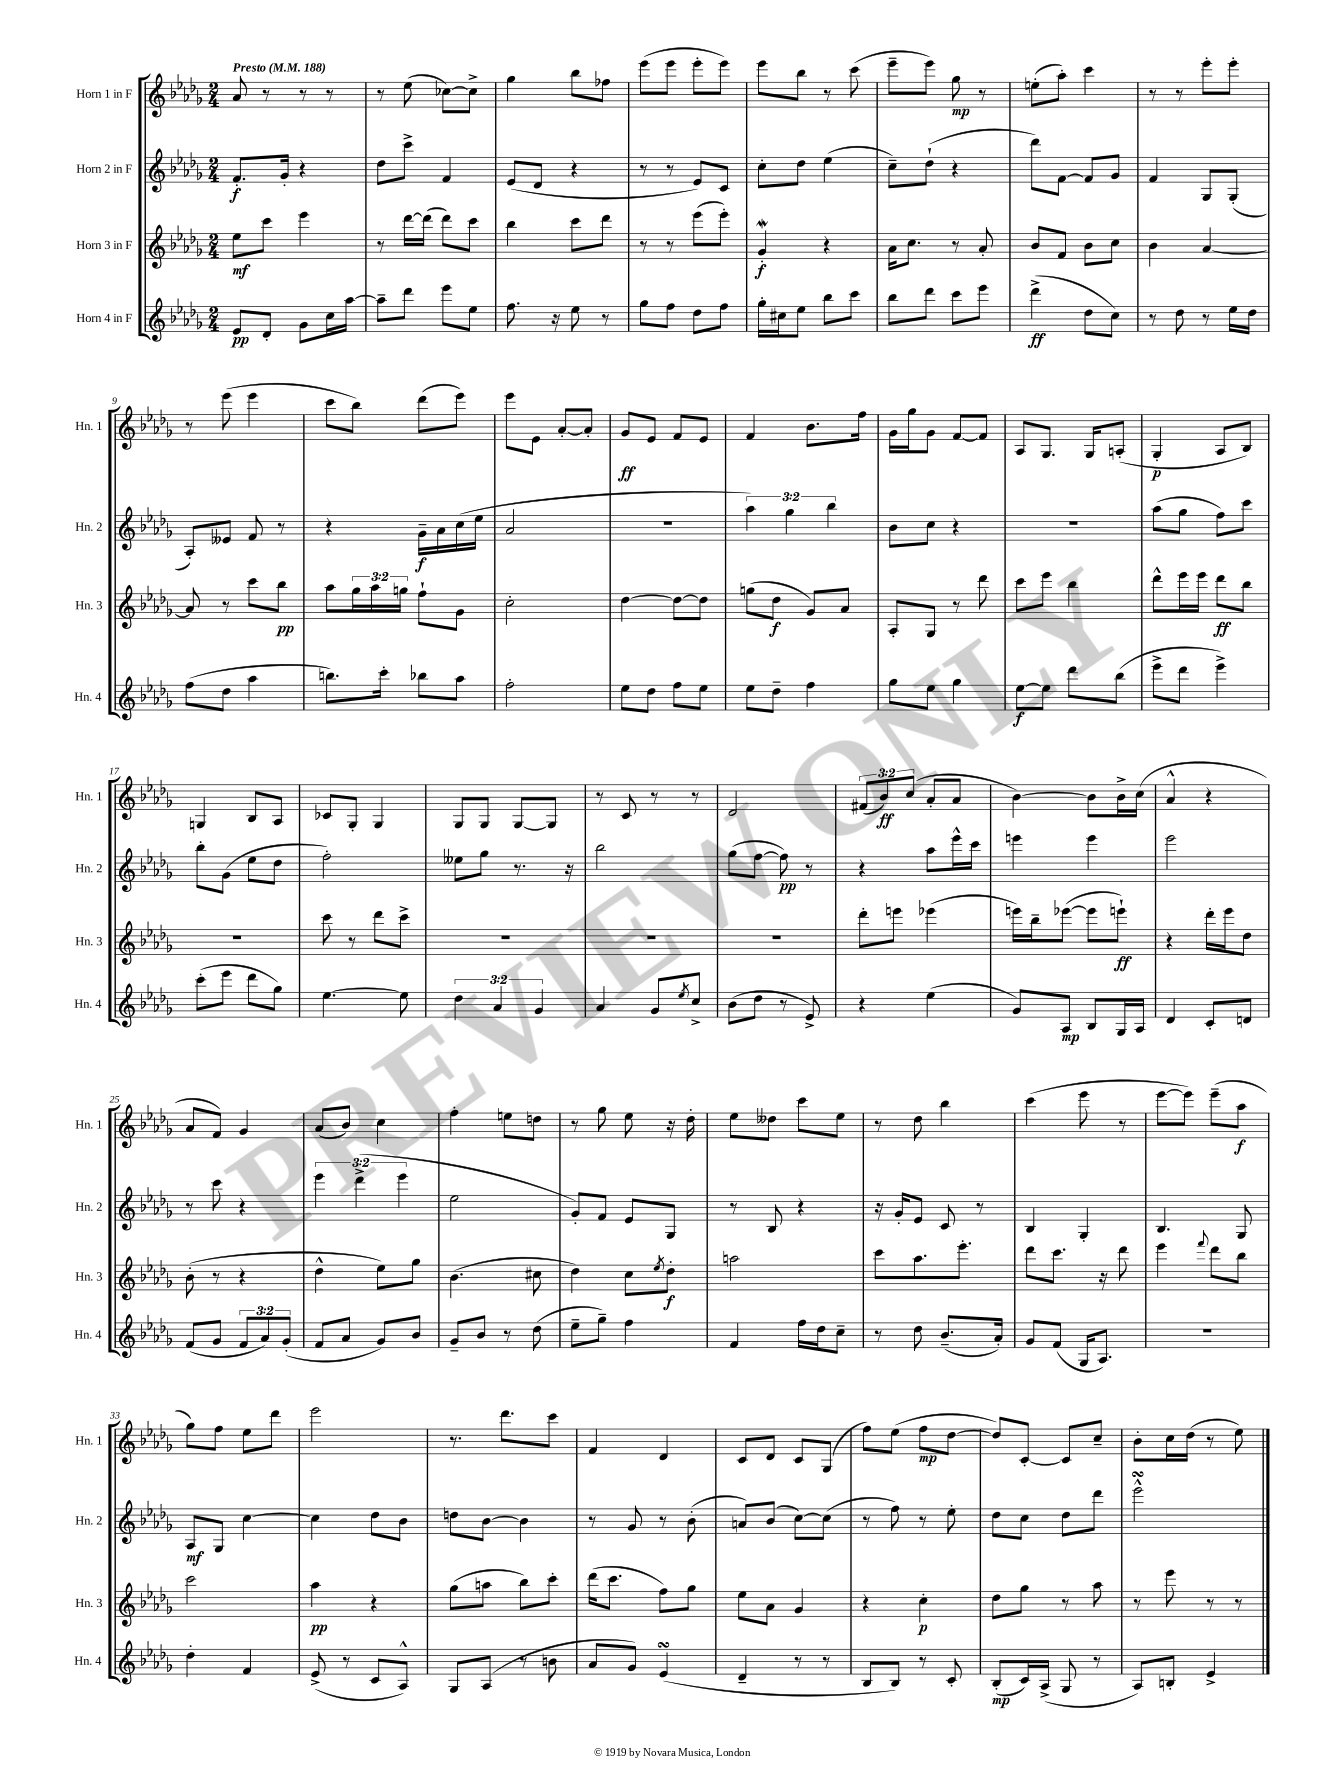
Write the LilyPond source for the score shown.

<<
\new StaffGroup <<
\new Staff = "s0" \with { instrumentName = "Horn 1 in F" shortInstrumentName = "Hn. 1" } {
    \clef treble \key des \major \numericTimeSignature \time 2/4 \override Staff.TupletNumber.text = #tuplet-number::calc-fraction-text \tempo "Presto" 4 = 188
    aes'8 r8 r8 r8 |
    r8 ees''8( ces''8~) ces''8-> |
    ges''4 bes''8 fes''8 |
    ees'''8( ees'''8 ees'''8-. ees'''8) |
    ees'''8 bes''8 r8 c'''8( |
    ees'''8-- ees'''8) ges''8\mp r8 |
    e''8-.( aes''8-.) c'''4 |
    r8 r8 ees'''8-. ees'''8-. |
    r8 ees'''8( ees'''4 |
    c'''8 bes''8) des'''8( ees'''8) |
    ees'''8 ees'8 aes'8~-. aes'8-. |
    ges'8\ff ees'8 f'8 ees'8 |
    f'4 bes'8. f''16 |
    ges'16 ges''16 ges'8 f'8~ f'8 |
    aes8 ges8. ges16 a8-.( |
    ges4-.\p aes8 bes8) |
    g4 bes8 aes8 |
    ces'8 ges8-. ges4 |
    ges8 ges8 ges8~ ges8 |
    r8 c'8 r8 r8 |
    des'2 |
    \tuplet 3/2 { fis'8( bes'8\ff) c''8( } aes'8-. aes'8 |
    bes'4~) bes'8 bes'16-> c''16( |
    aes'4-^ r4 |
    aes'8 f'8) ges'4 |
    aes'8( bes'8) c''4 |
    f''4-. e''8 d''8 |
    r8 ges''8 ees''8 r16 des''16-. |
    ees''8 deses''8 c'''8 ees''8 |
    r8 des''8 bes''4 |
    c'''4( ees'''8 r8 |
    ees'''8~ ees'''8) ees'''8--( aes''8\f |
    ges''8) f''8 ees''8 des'''8 |
    ees'''2 |
    r8. des'''8. c'''8 |
    f'4 des'4 |
    c'8 des'8 c'8 ges8( |
    f''8) ees''8( f''8\mp des''8~ |
    des''8) c'8~-. c'8 c''8-- |
    bes'8-. c''16 des''16( r8 ees''8) \bar "|." |
}
\new Staff = "s1" \with { instrumentName = "Horn 2 in F" shortInstrumentName = "Hn. 2" } {
    \clef treble \key des \major \numericTimeSignature \time 2/4 \override Staff.TupletNumber.text = #tuplet-number::calc-fraction-text
    f'8.-.\f ges'16-. r4 |
    des''8 c'''8-> f'4 |
    ees'8( des'8 r4 |
    r8 r8 ees'8) c'8 |
    c''8-. des''8 ees''4( |
    c''8--) des''8-!( r4 |
    des'''8) f'8~ f'8 ges'8 |
    f'4 ges8 ges8-.( |
    aes8-.) eeses'8 f'8 r8 |
    r4 ges'16--\f aes'16 c''16( ees''16 |
    aes'2 |
    R2 |
    \tuplet 3/2 { aes''4) ges''4 bes''4 } |
    bes'8 c''8 r4 |
    r2 |
    aes''8( ges''8 f''8) c'''8 |
    bes''8-. ges'8( ees''8 des''8 |
    f''2-.) |
    eeses''8 ges''8 r8. r16 |
    bes''2 |
    ges''8( f''8~ f''8\pp) r8 |
    r4 aes''8 ees'''16-^ c'''16 |
    e'''4 e'''4 |
    ees'''2 |
    r8 c'''8 r4 |
    \tuplet 3/2 { ees'''4 des'''4->( ees'''4 } |
    ees''2 |
    ges'8-.) f'8 ees'8 ges8 |
    r8 bes8 r4 |
    r16 ges'16-. ees'8 c'8 r8 |
    bes4 ges4-. |
    bes4. ges8 |
    aes8\mf ges8 c''4~ |
    c''4 des''8 bes'8 |
    d''8 bes'8~ bes'4 |
    r8 ges'8 r8 bes'8-.( |
    a'8) bes'8( c''8~) c''8( |
    r8 f''8) r8 ees''8-. |
    des''8 c''8 des''8 des'''8 |
    ees'''2-^\turn \bar "|." |
}
\new Staff = "s2" \with { instrumentName = "Horn 3 in F" shortInstrumentName = "Hn. 3" } {
    \clef treble \key des \major \numericTimeSignature \time 2/4 \override Staff.TupletNumber.text = #tuplet-number::calc-fraction-text
    ees''8\mf c'''8 ees'''4 |
    r8 des'''16~ des'''16( des'''8) c'''8 |
    bes''4 c'''8 des'''8 |
    r8 r8 ees'''8( ees'''8-.) |
    ges'4-.\mordent\f r4 |
    aes'16 c''8. r8 aes'8-. |
    bes'8 f'8 bes'8 c''8 |
    bes'4 aes'4~ |
    aes'8 r8 c'''8 bes''8\pp |
    aes''8 \tuplet 3/2 { ges''16 aes''16 g''16 } f''8-! ges'8 |
    c''2-. |
    des''4~ des''8~ des''8 |
    g''8( des''8\f ges'8) aes'8 |
    aes8-. ges8 r8 des'''8 |
    c'''8 ees'''8 bes''4 |
    des'''8-^ ees'''16 ees'''16 des'''8\ff bes''8 |
    r2 |
    c'''8 r8 des'''8 c'''8-> |
    R2 |
    R2 |
    R2 |
    des'''8-. e'''8 ees'''4( |
    e'''16) bes''16-- ees'''8~( ees'''8 e'''8-!\ff) |
    r4 des'''16-. ees'''16 des''8 |
    bes'8-.( r8 r4 |
    des''4-^ ees''8) ges''8 |
    bes'4.( cis''8 |
    des''4) c''8 \acciaccatura { ees''8 } des''8-.\f |
    a''2 |
    c'''8 aes''8. ees'''8.-. |
    des'''8 c'''8. r16 des'''8 |
    ees'''4 \appoggiatura { f'''8 } des'''8 bes''8 |
    c'''2 |
    aes''4\pp r4 |
    ges''8( a''8 bes''8) c'''8-. |
    des'''16( c'''8. f''8) ges''8 |
    ees''8 aes'8 ges'4 |
    r4 c''4-.\p |
    des''8 ges''8 r8 aes''8 |
    r8 ees'''8 r8 r8 \bar "|." |
}
\new Staff = "s3" \with { instrumentName = "Horn 4 in F" shortInstrumentName = "Hn. 4" } {
    \clef treble \key des \major \numericTimeSignature \time 2/4 \override Staff.TupletNumber.text = #tuplet-number::calc-fraction-text
    ees'8\pp des'8-. ges'8 c''16 aes''16~ |
    aes''8-- des'''8 ees'''8 ees''8 |
    f''8. r16 ees''8 r8 |
    ges''8 f''8 des''8 f''8 |
    ges''16-. cis''16 ees''8 bes''8 c'''8 |
    bes''8 des'''8 c'''8 ees'''8 |
    des'''4->\ff( des''8 c''8) |
    r8 des''8 r8 ees''16 des''16 |
    f''8( des''8 aes''4 |
    b''8.) c'''16-. bes''8 aes''8 |
    f''2-. |
    ees''8 des''8 f''8 ees''8 |
    ees''8 des''8-- f''4 |
    ges''8 ees''8 ges''4 |
    ees''8~\f ees''8 des'''8 bes''8( |
    ees'''8-> des'''8 ees'''4->) |
    c'''8-.( ees'''8 des'''8 ges''8) |
    ees''4.~ ees''8 |
    \tuplet 3/2 { des''4 aes'4 ges'4 } |
    aes'4 ges'8 \acciaccatura { ees''8 } c''8-> |
    bes'8( des''8 r8 ees'8->) |
    r4 ees''4( |
    ges'8) aes8\mp bes8 ges16 aes16 |
    des'4 c'8-. d'8 |
    f'8( ges'8 \tuplet 3/2 { f'8 aes'8) ges'8-.( } |
    f'8 aes'8 ges'8) bes'8 |
    ges'8-- bes'8 r8 des''8( |
    ees''8-- ges''8--) f''4 |
    f'4 f''16 des''16 c''8-- |
    r8 des''8 bes'8.--( aes'16-.) |
    ges'8 f'8( ges16 aes8.) |
    r2 |
    des''4-. f'4 |
    ees'8->( r8 c'8 aes8-^) |
    ges8 aes8( r8 b'8 |
    aes'8 ges'8) ees'4\turn( |
    des'4-- r8 r8 |
    bes8 bes8) r8 c'8-. |
    bes8-.\mp( c'16) aes16->( ges8 r8 |
    aes8) b8-. ees'4-> \bar "|." |
}
>>
>>
